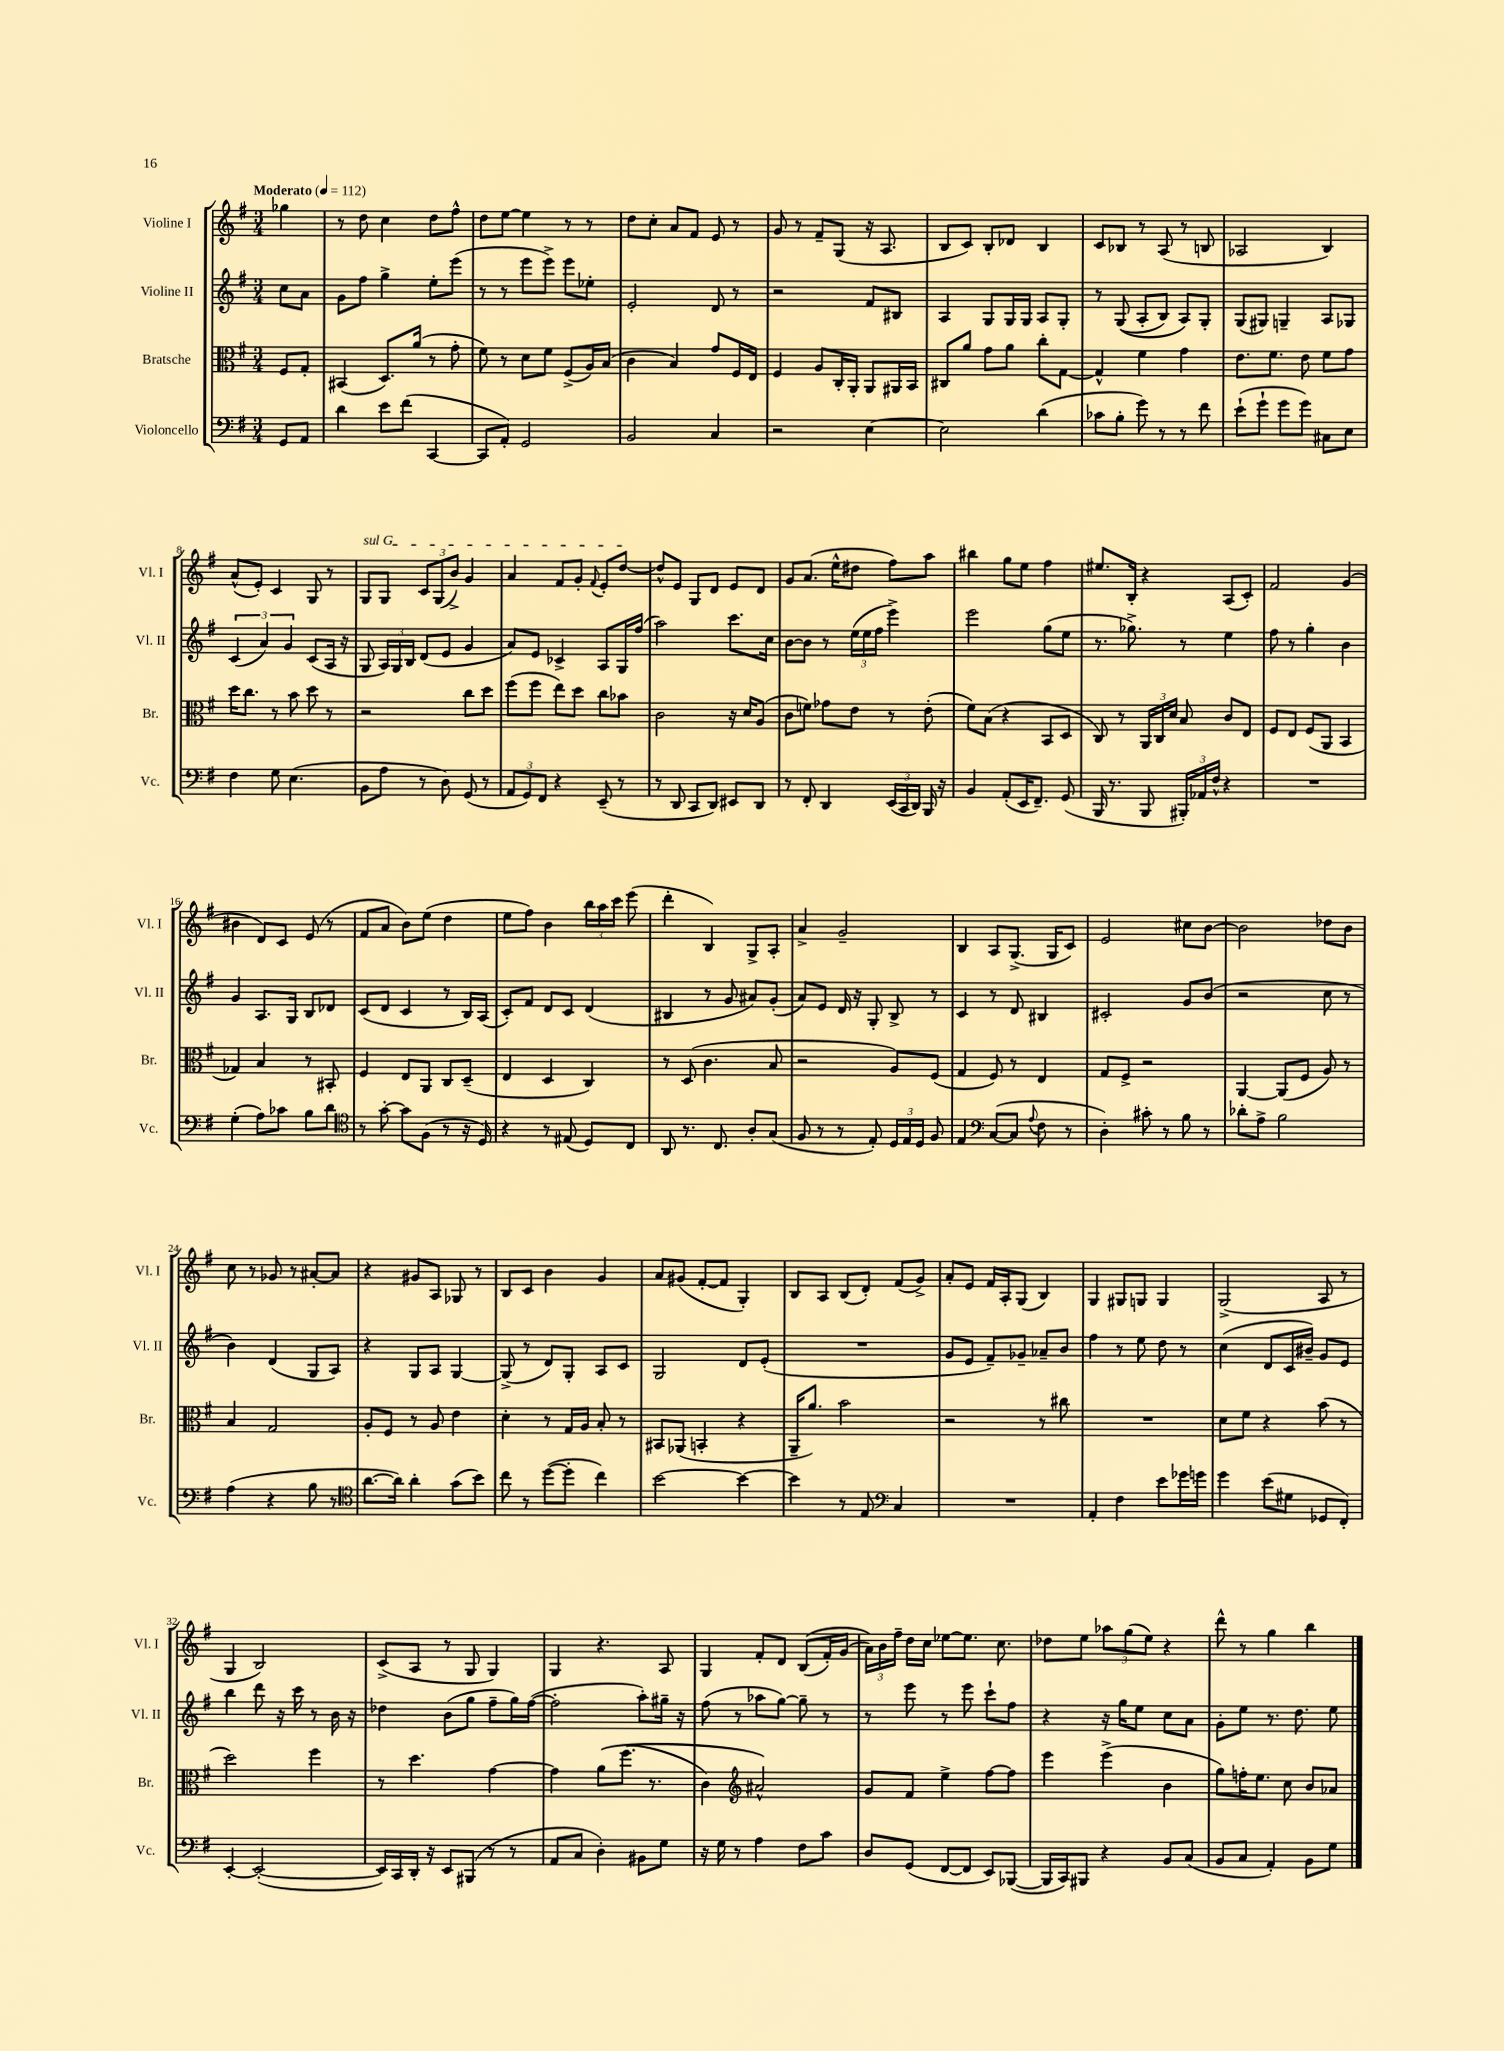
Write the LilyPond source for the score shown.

<<
\new StaffGroup <<
\new Staff = "s0" \with { instrumentName = "Violine I" shortInstrumentName = "Vl. I" } {
    \clef treble \key g \major \numericTimeSignature \time 3/4 \partial 4 \tempo "Moderato" 4 = 112
    \autoBeamOff ges''4 |
    r8 d''8 c''4 d''8[ fis''8]-^ |
    d''8[ e''8]~ e''4 r8 r8 |
    d''8[ c''8]-. a'8[ fis'8] e'8 r8 |
    g'8 r8 fis'8[-- g8]( r16 a8. |
    b8[ c'8]) b8[-. des'8] b4 |
    c'8[ bes8] r8 a8( r8 b8 |
    aes2 b4) |
    a'8[-^( e'8]-.) c'4 g8 r8 |
    \once \override TextSpanner.bound-details.left.text = \markup { \italic "sul G" } g8[\startTextSpan g8] \tuplet 3/2 { c'8[ g8( b'8]->) } g'4 |
    a'4 fis'8[ g'8]-. \appoggiatura { fis'8 } e'8[-. d''8]~\stopTextSpan |
    d''8[-^ e'8] g8[ d'8] e'8[ d'8] |
    g'8[ a'8.]( e''16[-^ dis''8] fis''8[) a''8] |
    bis''4 g''8[ e''8] fis''4 |
    eis''8.[ b16]-. r4 a8[( c'8]-.) |
    fis'2 g'4( |
    bis'4 d'8[) c'8] e'8( r8 |
    fis'8[ a'8] b'8[) e''8]( d''4 |
    e''8[ fis''8]) b'4 \tuplet 3/2 { b''16[ a''16 c'''16] } e'''8( |
    d'''4-. b4) g8[-> a8]-. |
    a'4-> g'2-- |
    b4 a8[ g8.]->( g16[ c'8]) |
    e'2 cis''8[ b'8]~ |
    b'2 des''8[ b'8] |
    c''8 r8 ges'8 r8 ais'8[~-. ais'8] |
    r4 gis'8[ a8] ges8 r8 |
    b8[ c'8] b'4 g'4 |
    a'8[ gis'8]( fis'8[~-. fis'8] g4-.) |
    b8[ a8] b8[( d'8]-.) fis'8[( g'8]->) |
    a'8[-. e'8] fis'16[ a16-. g8]( b4) |
    g4 gis8[ g8] g4 |
    g2->( a8 r8 |
    g4 b2) |
    c'8[->( a8] r8 g8 g4) |
    g4 r4. a8 |
    g4 fis'8[-. d'8] b8[(\( fis'16-.) g'16]( |
    \tuplet 3/2 { a'16[)\) b'16 fis''16]-- } d''16[ c''16] ees''8[~ ees''8.] c''8. |
    des''8[ e''8] \tuplet 3/2 { aes''8[ g''8( e''8]) } r4 |
    d'''8-^ r8 g''4 b''4 \bar "|." |
}
\new Staff = "s1" \with { instrumentName = "Violine II" shortInstrumentName = "Vl. II" } {
    \clef treble \key g \major \numericTimeSignature \time 3/4 \partial 4
    \autoBeamOff c''8[ a'8] |
    g'8[ fis''8] g''4-> e''8[-. e'''8]( |
    r8 r8 e'''8[ e'''8]->) e'''8[ ees''8]-. |
    e'2-. d'8 r8 |
    r2 fis'8[ bis8] |
    a4 g8[ g16 g16] a8[ g8]-. |
    r8 g8(\( a8[-. b8]) a8[\) g8]-. |
    g8[( gis8]) g4-- a8[ ges8] |
    \tuplet 3/2 { c'4( a'4) g'4 } c'8[( a16] r16 |
    g8 \tuplet 3/2 { a16[) g16 b16] } d'8[( e'8] g'4 |
    a'8[) e'8] ces'4-> a8[ g16 fis''16]( |
    a''2) c'''8.[ c''16] |
    b'8[~ b'8] r8 \tuplet 3/2 { e''16[( e''16 fis''16] } e'''4->) |
    e'''2 g''8[( e''8] |
    r8. ges''8.->) r8 e''4 |
    fis''8 r8 g''4-. b'4 |
    g'4 a8.[ g16] b8[ des'8] |
    c'8[( d'8] c'4 r8 b16[) a16]( |
    c'8[-.) fis'8] d'8[ c'8] d'4( |
    bis4 r8 g'8 ais'8[) g'8]-.( |
    a'8[) e'8] d'16 r16 g8-. b8-> r8 |
    c'4 r8 d'8 bis4 |
    cis'2-. g'8[ b'8]( |
    r2 c''8 r8 |
    b'4) d'4( g8[ a8]) |
    r4 g8[ a8] g4~ |
    g8->( r8 d'8[) g8]-. a8[ c'8] |
    g2 d'8[ e'8]-.( |
    R2. |
    g'8[ e'8] fis'8[--) ges'8]-- aes'8[-- b'8] |
    fis''4 r8 e''8 d''8 r8 |
    c''4( d'8[ c'16 bis'16]--) g'8[ e'8] |
    b''4 d'''8 r16 c'''16 r8 b'16 r16 |
    des''4 b'8[( g''8] fis''8[-- g''16) fis''16]~( |
    fis''2-. a''8[-.) gis''16]-- r16 |
    fis''8( r8 aes''8[ g''8]~) g''8-- r8 |
    r8 e'''8 r8 e'''8 c'''8[-! fis''8] |
    r4 r16 g''16[ e''8] c''8[ a'8] |
    g'8[-. e''8] r8. d''8. e''8 \bar "|." |
}
\new Staff = "s2" \with { instrumentName = "Bratsche" shortInstrumentName = "Br." } {
    \clef alto \key g \major \numericTimeSignature \time 3/4 \partial 4
    \autoBeamOff fis8[ g8]-. |
    bis,4( d8.[) a'16]( r8 g'8-. |
    fis'8) r8 d'8[ fis'8] fis8[->( a16) b16]( |
    c'4 b4) g'8[ fis16 e16] |
    fis4 a8[ c16-. a,16]-. a,8[ ais,16 b,16] |
    cis8[ a'8] g'8[ a'8] c''8[-. g8]~ |
    g4-^ fis'4 g'4 |
    e'8.[ fis'8.] e'8 fis'8[ g'8] |
    d''16[ c''8.] r8 b'8 d''8 r8 |
    r2 c''8[ d''8] |
    fis''8[( fis''8] e''8[) d''8] c''8[ bes'8] |
    c'2 r16 d'16[ a8]( |
    c'8[ f'8]) ges'8[ e'8] r8 e'8-.( |
    fis'8[) b8]( r4 b,8[ d8] |
    c8) r8 \tuplet 3/2 { a,16[ c16 d'16] } b8 c'8[ e8] |
    fis8[ e8] fis8[( a,8] b,4 |
    ges4) b4 r8 bis,8-. |
    fis4 e8[ a,8] c8[ d8]--( |
    e4 d4 c4) |
    r8 d8( c'4. b8 |
    r2 a8[) fis8]( |
    g4 fis8) r8 e4 |
    g8[ fis8]-> r2 |
    a,4~ a,8[( fis8] a8) r8 |
    b4 g2 |
    a8[-. fis8] r8 a8 e'4 |
    d'4-. r8 g16[ a16] b8-. r8 |
    bis,8[ aes,8]( b,4-. r4 |
    a,16[-- a'8.]) b'2 |
    r2 r8 cis''8 |
    R2. |
    d'8[ fis'8] r4 b'8( r8 |
    d''2) fis''4 |
    r8 d''4. g'4~ |
    g'4 a'8[\( fis''8.]( r8. |
    c'4) \clef treble ais'2-^\) |
    g'8[ fis'8] e''4-> fis''8[~ fis''8] |
    e'''4 e'''4->( b'4 |
    g''8[) f''16-. e''8.] c''8 b'8[ aes'8] \bar "|." |
}
\new Staff = "s3" \with { instrumentName = "Violoncello" shortInstrumentName = "Vc." } {
    \clef bass \key g \major \numericTimeSignature \time 3/4 \partial 4
    \autoBeamOff g,8[ a,8] |
    d'4 e'8[ fis'8]( c,4~ |
    c,8[ a,8]-.) g,2 |
    b,2 c4 |
    r2 e4~ |
    e2 d'4( |
    ces'8[ b8]-. g'8) r8 r8 fis'8 |
    e'8[-!( g'8]-! g'8[ g'8]) cis8[ e8] |
    fis4 g8 e4.( |
    b,8[ a8] r8 d8) g,8( r8 |
    \tuplet 3/2 { a,8[ g,8) fis,8] } r4 e,8--( r8 |
    r8 d,8 c,8[ d,8]) eis,8[ d,8] |
    r8 fis,8-. d,4 \tuplet 3/2 { e,16[( c,16 d,16]) } b,,16 r16 |
    b,4 a,8[-.( e,16 fis,8.]--) g,8( |
    b,,16 r8. b,,8 \tuplet 3/2 { bis,,16[-.) aes,16 fis16]-^ } r4 |
    R2. |
    g4-.( a8[) ces'8] b8[ d'8] |
    \clef tenor r8 g'8~-. g'8[ fis8]( r8 r16 d16) |
    r4 r8 eis8( d8[) c8] |
    a,8 r8. c8. a8[-. g8]( |
    fis8 r8 r8 e8-.) \tuplet 3/2 { d16[ e16 d16] } fis8 |
    e4 \clef bass c8[~( c8] \appoggiatura { a8 } fis8 r8 |
    d4-.) cis'8-. r8 b8 r8 |
    des'8[-. a8]-> b2 |
    a4( r4 b8 r8 |
    \clef tenor a'8.[~ a'16]) a'4-. g'8[( b'8]) |
    c''8 r8 d''8[~( d''8]-. c''4) |
    b'2~ b'4~ |
    b'4 r8 e8 \clef bass c4 |
    R2. |
    a,4-. fis4 e'8[ ges'16 g'16] |
    g'4 e'8[( gis8] ges,8[ fis,8]-.) |
    e,4~-. e,2~-.( |
    e,16[) c,16 d,16]-. r16 e,8[ bis,,8]( r8 r8 |
    a,8[ c8] d4-.) bis,8[ g8] |
    r16 g16 r8 a4 fis8[ c'8] |
    d8[ g,8]( fis,8[~ fis,8] e,8[) bes,,8]~( |
    bes,,16[ c,16) bis,,8] r4 b,8[ c8]( |
    b,8[ c8] a,4-.) b,8[ g8] \bar "|." |
}
>>
>>
